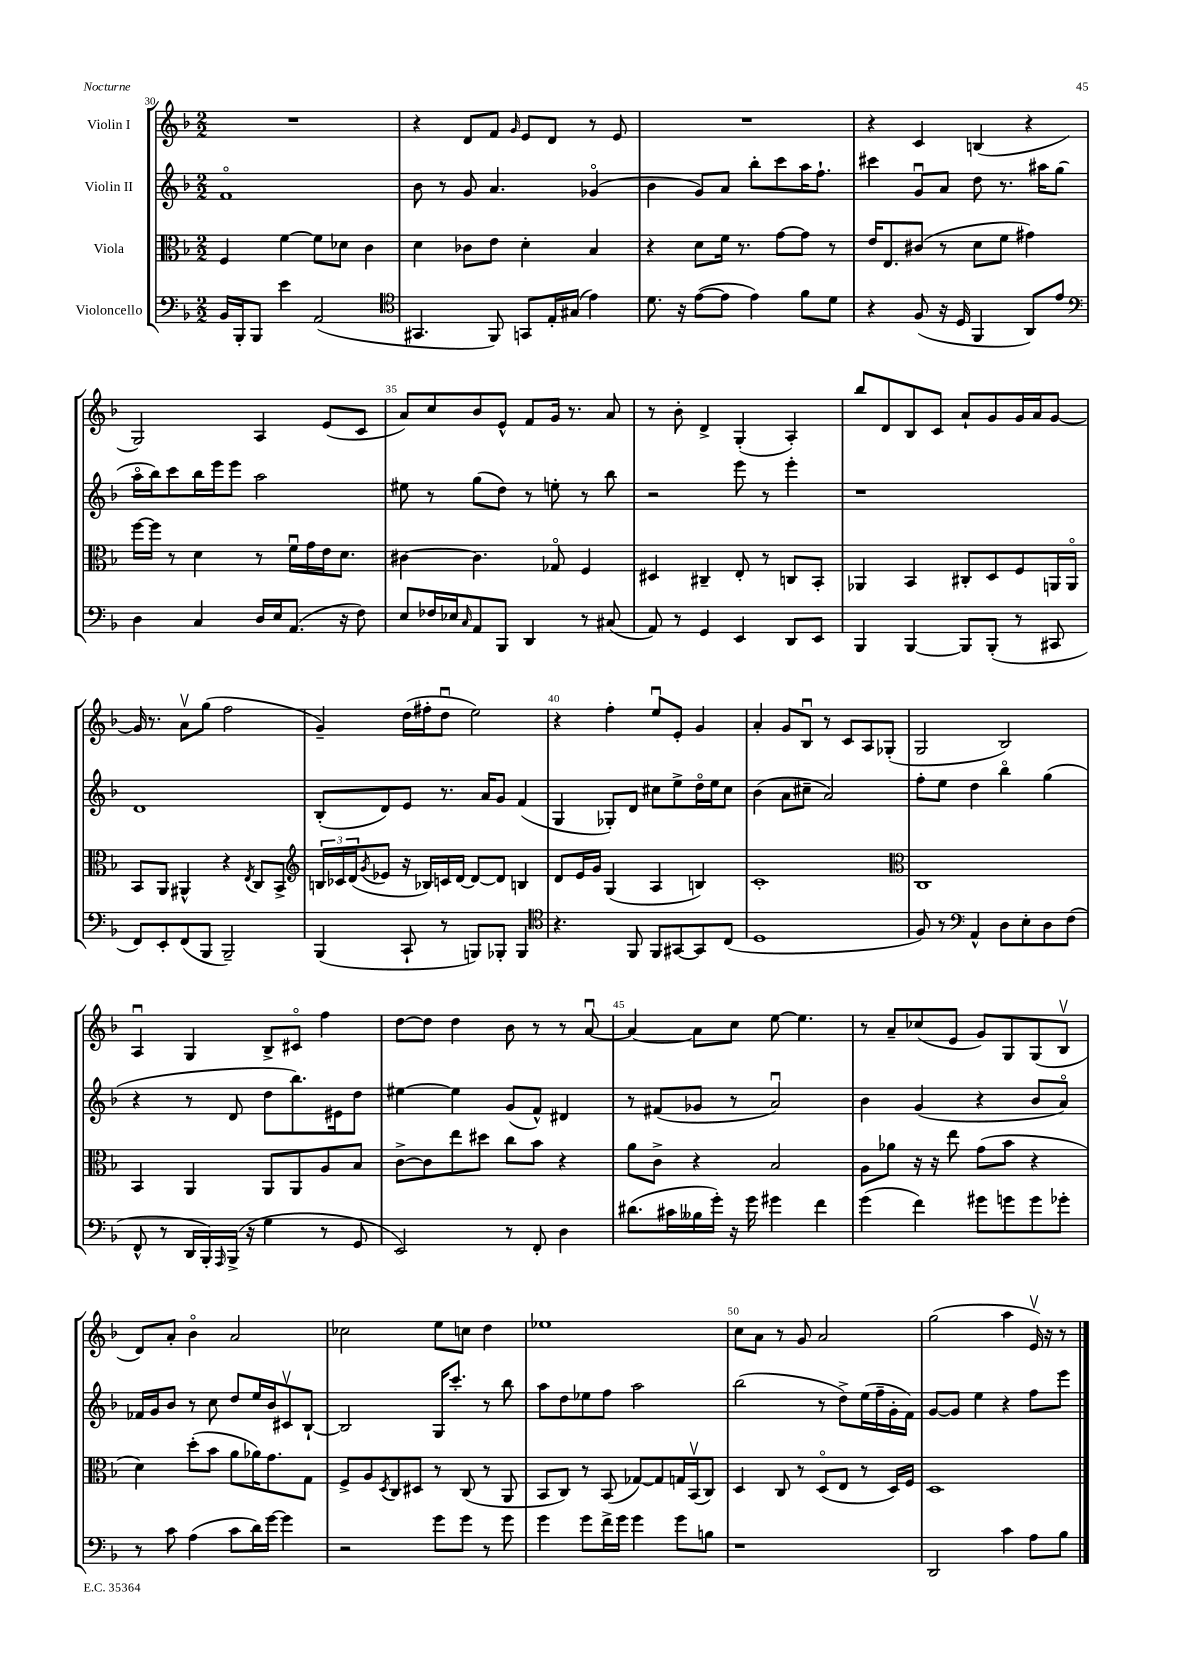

**kern	**kern	**kern	**kern
*staff4	*staff3	*staff2	*staff1
*clefF4	*clefC3	*clefG2	*clefG2
*k[b-]	*k[b-]	*k[b-]	*k[b-]
*M2/2	*M2/2	*M2/2	*M2/2
16BB-/LL	4F/	1fo	1r
16BBB-'/J	.	.	.
8BBB-/J	.	.	.
4e\	[4f\	.	.
(2AA/	8f\]L	.	.
.	8d-\J	.	.
.	4c\	.	.
=	=	=	=
*clefC4	*	*	*
4.GG#/	4d\	8b-\	4r
.	.	8r	.
.	8c-\L	8g/	8d/L
8FF/)	8e\J	4.a/	8f/J
.	.	.	16qqg/
8GG/L	4d'\	.	8e/L
16E'/L	.	.	8d/J
(16G#/JJ	.	.	.
4e\)	4B-/	(4g-o/	8r
.	.	.	8e/
=	=	=	=
8.d\	4r	4b-\	1r
16r	.	.	.
([8e\L	8d\L	8g/L)	.
8e\]J	16f\Jk	8a/J	.
.	8.r	.	.
4e\)	.	8bb-'\L	.
.	[8g\L	8ccc\	.
8f\L	8g\]J	16aa\K	.
.	.	8.ff`\J	.
8d\J	8r	.	.
=	=	=	=
4r	16e/LK	4ccc#\	4r
.	8.E/	.	.
(8F/	(8c#/J	8gu/L	4c/
16r	8r	8a/J	.
16D/	.	.	.
4FF/	8d\L	8dd\	(4B/
.	8f\J	8.r	.
8AA/L)	4g#\)	.	4r
.	.	16aa#\LK	.
8e/J	.	(8gg\J	.
=	=	=	=
*clefF4	*	*	*
4D\	[16ff\LL	16aao\LL	2G/)
.	16ff\]JJ	16bb-\J)	.
.	8r	8ccc\	.
4C/	4d\	16bb-\L	.
.	.	16eee\J	.
.	.	8eee\J	.
16D/LL	8r	2aa\	4A/
16E/J	.	.	.
(8.AA/J	16fu\LL	.	.
.	16g\	.	.
.	16e\J	.	(8e/L
16r	8.d\J	.	.
8F\)	.	.	8c/J
=	=	=	=
8E/L	[4c#\	8ee#\	8a/L)
16F-/L	.	8r	8cc/
16E-/J	.	.	.
16qqC/	.	.	.
8AA/	4.c#\]	(8gg\L	8b-/
8BBB-/J	.	8dd\J)	8e^^/J
4DD/	.	8r	8f/L
.	8G-o/	8ee'\	16g/Jk
.	.	.	8.r
8r	4F/	8r	.
(8C#/	.	8bb-\	8a/
=	=	=	=
8AA/)	4D#/	2r	8r
8r	.	.	8b-'\
4GG/	4C#~/	.	4d^/
4EE/	8E'/	8eee\	(4G'/
.	8r	8r	.
8DD/L	8C/L	4eee'\	4A'/)
8EE/J	8BB-'/J	.	.
=	=	=	=
4BBB-/	4AA-/	1r	8bb-/L
.	.	.	8d/
[4BBB-/	4BB-/	.	8B-/
.	.	.	8c/J
8BBB-/]L	8C#'/L	.	8a`/L
(8BBB-'/J	8D/	.	8g/
8r	8F/	.	16g/L
.	.	.	16a/J
8CC#/	16AA/L	.	[8g/J
.	16AAo/JJ	.	.
=	=	=	=
8FF/L)	8BB-/L	1d	16g/]
.	.	.	8.r
8EE'/	8AA/J	.	.
(8FF/	4AA#^^/	.	8av\L
8BBB-/J	.	.	(8gg\J
2BBB-~/)	4r	.	2ff\
.	8qE/	.	.
.	8C/L	.	.
.	8BB-^/J	.	.
=	=	=	=
*	*clefG2	*	*
(4BBB-/	24B/LL	(8B-'/L	4g~/)
.	24c-/	.	.
.	(24d/J	.	.
.	8qg/	.	.
.	8e-/J	8d/)	.
8CC`/	16r	8e/J	(16dd\LL
.	16B-/LL)	.	16ff#'\J
8r	16c/	8.r	8ddu\J
.	[16d/JJ	.	.
8BBB/L)	8d/_L	.	2ee\)
.	.	16a/LK	.
8BBB-'/J	8d/]J	8g/J	.
4BBB-/	4B/	(4f/	.
=	=	=	=
*clefC4	*	*	*
4.r	8d/L	4G/	4r
.	16e/L	.	.
.	16g/JJ	.	.
.	(4G/	8G-'/L)	4ff'\
8FF/	.	8d/J	.
8FF/L	4A/	8cc#\L	8eeu/L
[8GG#/	.	8ee^\	8e'/J
8GG#/]	4B/)	16ddo\L	4g/
.	.	16ee\J	.
(8C/J	.	8cc#\J	.
=	=	=	=
1D	1c'	(4b-\	4a'/
.	.	8a\L	8g/L
.	.	8cc#~\J	8B-u/J
.	.	2a/)	8r
.	.	.	8c/L
.	.	.	8A/
.	.	.	(8G-'/J
=	=	=	=
*	*clefC3	*	*
8F/)	1C	8ff'\L	2G/
8r	.	8ee\J	.
*clefF4	*	*	*
4AA^^/	.	4dd\	.
8D\L	.	4bb-o\	2B-/)
8E'\	.	.	.
8D\	.	(4gg\	.
(8F\J	.	.	.
=	=	=	=
8FF^^/	4BB-/	4r	4Au/
8r	.	.	.
16DD/LL	4AA/	8r	4G/
16BBB-'/)	.	.	.
16qqAAA/	.	.	.
(16BBB-^/JJ	.	8d/	.
16r	.	.	.
4G\	8AA/L	8dd\L	8B-^/L
.	8AA/	8.bb-\)	8c#o/J
8r	8A/	.	4ff\
.	.	16e#\k	.
8GG/	8B-/J	8dd\J	.
=	=	=	=
2EE/)	[8c^\L	[4ee#\	[8dd\L
.	8c\]	.	8dd\]J
.	8ee\	4ee#\]	4dd\
.	8dd#\J	.	.
8r	8cc\L	(8g/L	8b-\
8FF'/	8b-\J	8f^^/J)	8r
4D\	4r	4d#/	8r
.	.	.	[8au/
=	=	=	=
(8.d#\L	8a\L	8r	4a/_
.	8c^\J	(8f#/L	.
16c#\L	.	.	.
16B--\	4r	8g-/J	8a\]L
16g'\JJ)	.	.	.
16r	.	8r	8cc\J
16g\	.	.	.
4g#\	2B-/	2au/)	[8ee\
.	.	.	4.ee\]
4f\	.	.	.
=	=	=	=
(4g\	8A\L	4b-\	8r
.	8a-\J	.	8a~/L
4f\)	16r	(4g/	(8cc-/
.	16r	.	.
.	8ee\	.	8e/J
8g#\L	(8g\L	4r	8g/L)
8g\	8b-\J	.	8G/
8g\	4r	8b-/L	(8G/
8g-'\J	.	8ao/J)	8B-v/J
=	=	=	=
8r	4d\)	16f-/LL	8d/L)
.	.	16g/J	.
8c\	.	8b-/J	8a'/J
(4A\	(8dd'\L	8r	4b-o\
.	8b-\J	8cc\	.
8c\L	8a\L	8dd/L	2a/
16d\L)	16a-\K)	16ee/L	.
[16g\JJ	8.g\	16b-/J	.
4g\]	.	8c#v/	.
.	8G\J	[8B-`/J	.
=	=	=	=
2r	8F^/L	2B-/]	2cc-\
.	8A/	.	.
.	8qD/	.	.
.	8C/	.	.
.	8D#/J	.	.
8g\L	8r	16G/LK	8ee\L
.	.	8.ccc'/J	.
8g\J	(8C/	.	8cc\J
8r	8r	8r	4dd\
8g\	8AA/	8bb-\	.
=	=	=	=
4g\	8BB-/L	8aa\L	1ee-
.	8C/J)	8dd\	.
8g\L	8r	8ee-\	.
16f^\L	(8BB-/	8ff\J	.
16g\JJ	.	.	.
4g\	[8G-/L)	2aa\	.
.	8G-/]	.	.
8g\L	16G/L	.	.
.	(16BB-v/J	.	.
8B\J	8C/J)	.	.
=	=	=	=
1r	4D/	(2bb-\	8cc\L
.	.	.	8a\J
.	8C/	.	8r
.	8r	.	8g/
.	(8Do/L	8r	2a/
.	8E/J	8dd^\L)	.
.	8r	(16ee\L	.
.	.	16ff~\	.
.	16D/LL)	16g'\	.
.	16F/JJ	16f\JJ)	.
=	=	=	=
2DD/	1D	[8g/L	(2gg\
.	.	8g/]J	.
.	.	4ee\	.
4c\	.	4r	4aa\
8A\L	.	8ff\L	16ev/)
.	.	.	16r
8B-\J	.	8eee\J	8r
==	==	==	==
*-	*-	*-	*-
